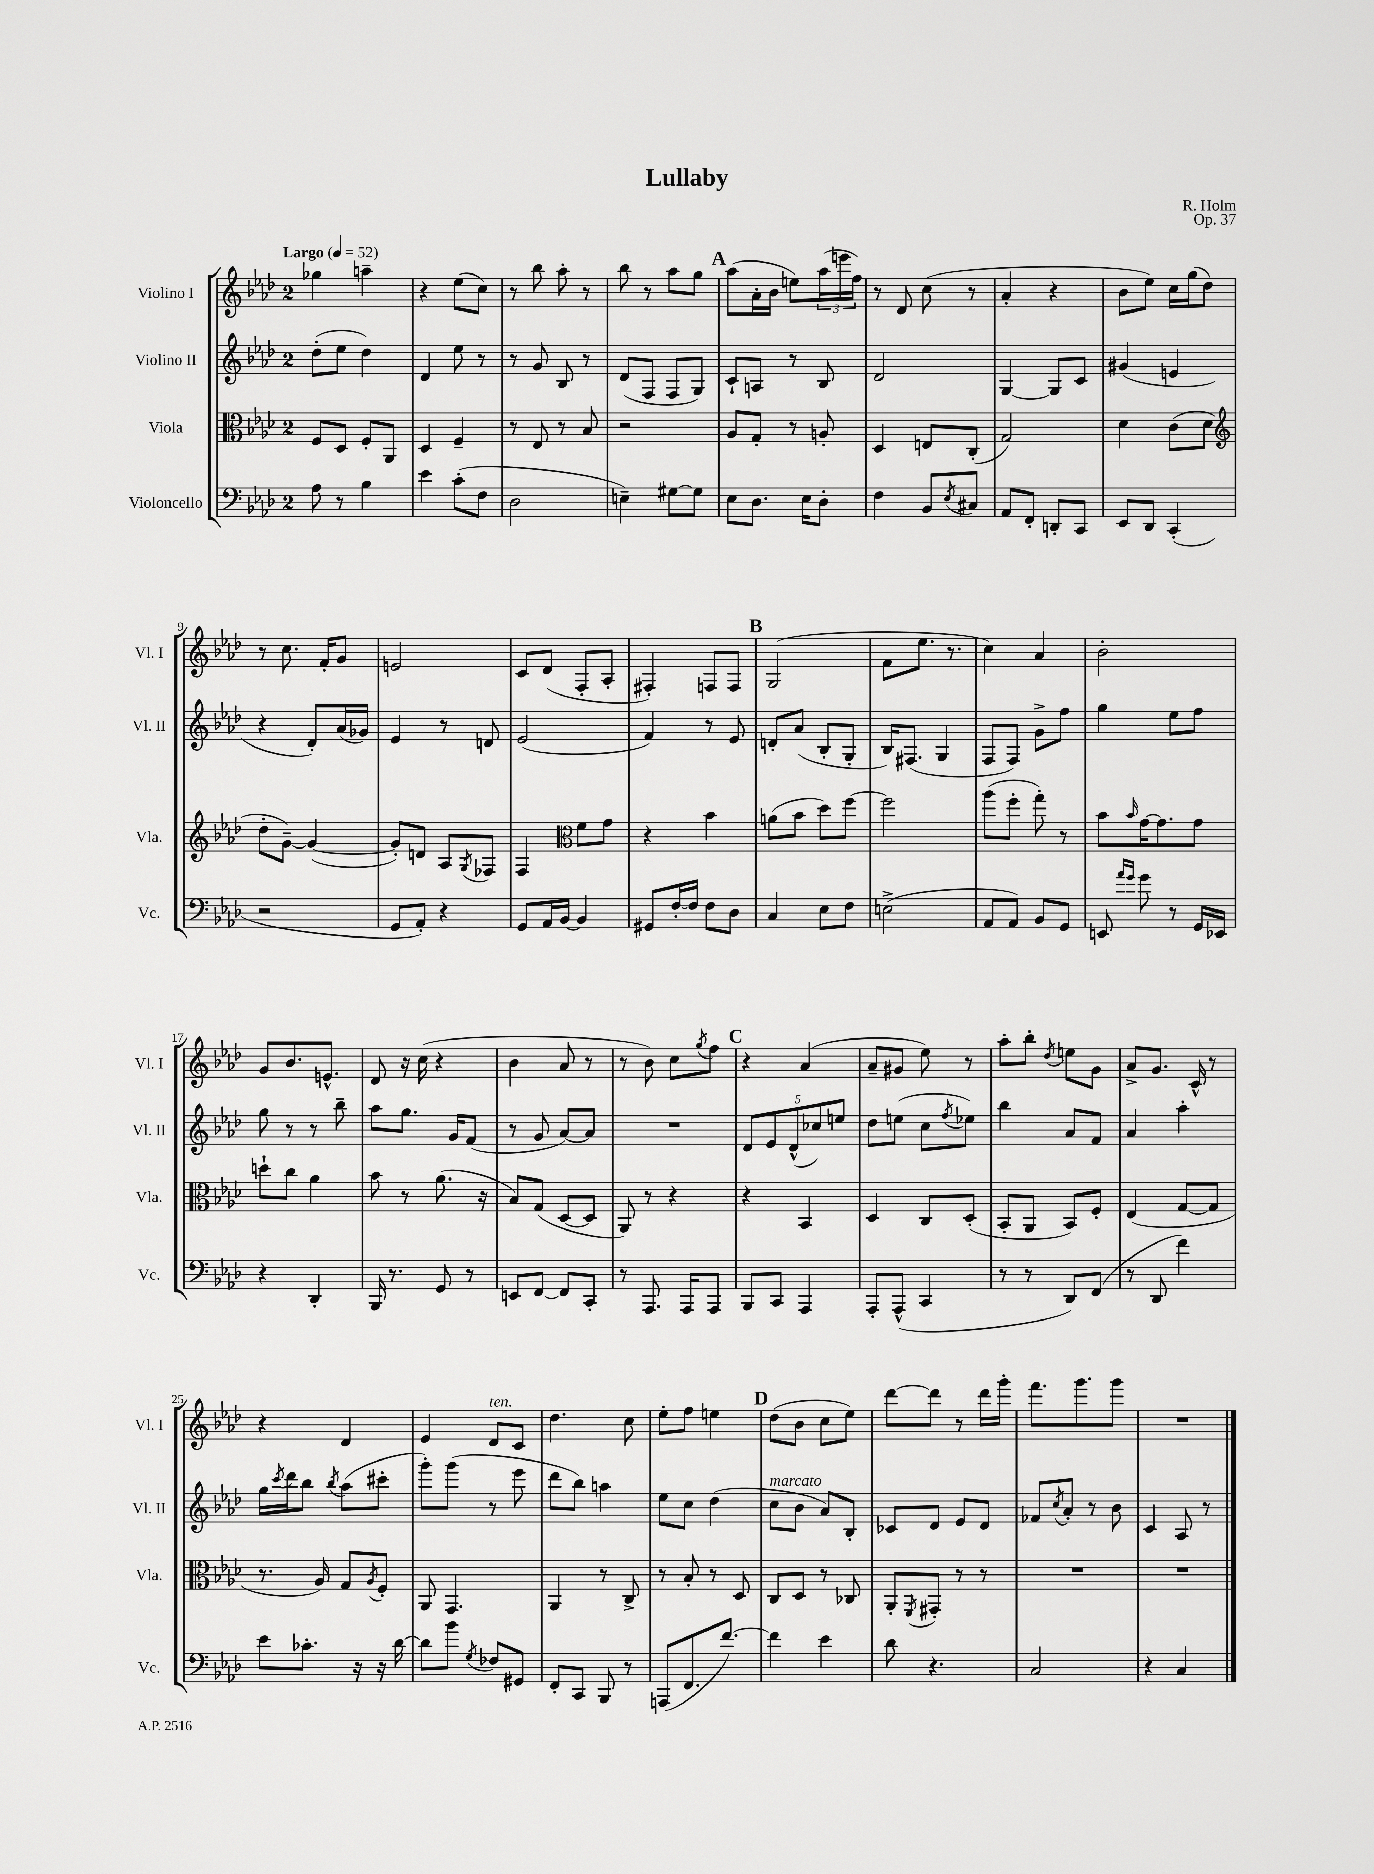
\header { title = "Lullaby" composer = "R. Holm" opus = "Op. 37" }
<<
\new StaffGroup <<
\new Staff = "s0" \with { instrumentName = "Violino I" shortInstrumentName = "Vl. I" } {
    \clef treble \key aes \major \once \override Staff.TimeSignature.style = #'single-digit \time 2/4 \tempo "Largo" 4 = 52
    ges''4 a''4-- |
    r4 ees''8( c''8) |
    r8 bes''8 aes''8-. r8 |
    bes''8 r8 aes''8 g''8 |
    \mark \markup { \bold "A" } aes''8( aes'16-. bes'16 e''8) \tuplet 3/2 { aes''16( e'''16 f''16) } |
    r8 des'8 c''8( r8 |
    aes'4-. r4 |
    bes'8 ees''8) c''16 g''16( des''8) |
    r8 c''8. f'16-. g'8 |
    e'2 |
    c'8 des'8( f8-. aes8-. |
    fis4-.) f8 f8 |
    \mark \markup { \bold "B" } g2( |
    f'8 ees''8. r8. |
    c''4) aes'4 |
    bes'2-. |
    g'8 bes'8. e'8.-^ |
    des'8 r16 c''16( r4 |
    bes'4 aes'8 r8 |
    r8 bes'8) c''8 \acciaccatura { g''8 } f''8 |
    \mark \markup { \bold "C" } r4 aes'4( |
    aes'8-- gis'8 ees''8) r8 |
    aes''8-. bes''8-. \acciaccatura { des''8 } e''8 g'8 |
    aes'8-> g'8. c'16-^ r8 |
    r4 des'4 |
    ees'4 des'8^\markup { \italic "ten." } c'8 |
    des''4. c''8 |
    ees''8-. f''8 e''4 |
    \mark \markup { \bold "D" } des''8( bes'8 c''8 ees''8) |
    des'''8~ des'''8 r8 des'''16 g'''16-. |
    f'''8. g'''8. g'''8 |
    R2 \bar "|." |
}
\new Staff = "s1" \with { instrumentName = "Violino II" shortInstrumentName = "Vl. II" } {
    \clef treble \key aes \major \once \override Staff.TimeSignature.style = #'single-digit \time 2/4
    des''8-.( ees''8 des''4) |
    des'4 ees''8 r8 |
    r8 g'8 bes8 r8 |
    des'8( f8 f8 g8) |
    \mark \markup { \bold "A" } c'8-! a8 r8 bes8 |
    des'2 |
    g4~ g8 c'8 |
    gis'4( e'4 |
    r4 des'8-.) aes'16( ges'16) |
    ees'4 r8 d'8 |
    ees'2( |
    f'4) r8 ees'8 |
    \mark \markup { \bold "B" } d'8-. aes'8( bes8-. g8-. |
    bes16) fis8.( g4 |
    f8 f8) g'8-> f''8 |
    g''4 ees''8 f''8 |
    g''8 r8 r8 bes''8-- |
    aes''8 g''8. g'16 f'8( |
    r8 g'8 aes'8~) aes'8 |
    R2 |
    \mark \markup { \bold "C" } \tuplet 5/4 { des'8 ees'8 des'8-^( ces''8) e''8 } |
    des''8 e''8( c''8 \acciaccatura { f''8 } ees''8) |
    bes''4 aes'8 f'8 |
    aes'4 aes''4-. |
    g''16 \acciaccatura { c'''8 } des'''16 bes''8 \acciaccatura { bes''8 } aes''8( cis'''8-. |
    g'''8-.) g'''8( r8 ees'''8 |
    des'''8 bes''8) a''4 |
    ees''8 c''8 des''4( |
    \mark \markup { \bold "D" } c''8^\markup { \italic "marcato" } bes'8 aes'8) bes8-. |
    ces'8 des'8 ees'8 des'8 |
    fes'8 \acciaccatura { c''8 } aes'8-. r8 bes'8 |
    c'4 aes8 r8 \bar "|." |
}
\new Staff = "s2" \with { instrumentName = "Viola" shortInstrumentName = "Vla." } {
    \clef alto \key aes \major \once \override Staff.TimeSignature.style = #'single-digit \time 2/4
    f8 des8 f8-. aes,8 |
    des4 f4-- |
    r8 ees8 r8 bes8 |
    r2 |
    \mark \markup { \bold "A" } aes8 g8-. r8 a8-. |
    des4 e8 c8-.( |
    g2) |
    des'4 c'8( des'8 |
    \clef treble des''8-. g'8~--) g'4~( |
    g'8-.) d'8 aes8 \acciaccatura { g8 } fes8 |
    f4 \clef alto f'8 g'8 |
    r4 bes'4 |
    \mark \markup { \bold "B" } a'8( bes'8 des''8) f''8~ |
    f''2 |
    aes''8( f''8-. g''8-.) r8 |
    bes'8 \grace { bes'16 } g'16~ g'8. g'8 |
    d''8-! c''8 aes'4 |
    bes'8 r8 aes'8.( r16 |
    bes8) g8( des8~ des8 |
    aes,8) r8 r4 |
    \mark \markup { \bold "C" } r4 bes,4 |
    des4 c8 des8-.( |
    bes,8-. aes,8 bes,8) f8-. |
    ees4( g8~ g8 |
    r8. aes16) g8 \acciaccatura { aes8 } f8-. |
    aes,8 g,4. |
    aes,4 r8 c8-> |
    r8 bes8-. r8 des8 |
    \mark \markup { \bold "D" } c8 des8 r8 ces8 |
    aes,8-. \acciaccatura { f,8 } gis,8-. r8 r8 |
    R2 |
    R2 \bar "|." |
}
\new Staff = "s3" \with { instrumentName = "Violoncello" shortInstrumentName = "Vc." } {
    \clef bass \key aes \major \once \override Staff.TimeSignature.style = #'single-digit \time 2/4
    aes8 r8 bes4 |
    ees'4 c'8-.( f8 |
    des2 |
    e4--) gis8~ gis8 |
    \mark \markup { \bold "A" } ees8 des8. ees16 des8-. |
    f4 bes,8 \acciaccatura { ees8 } cis8 |
    aes,8 f,8-. d,8-. c,8 |
    ees,8 des,8 c,4-.( |
    r2 |
    g,8 aes,8-.) r4 |
    g,8 aes,16 bes,16~ bes,4 |
    gis,8 f16~-. f16 f8 des8 |
    \mark \markup { \bold "B" } c4 ees8 f8 |
    e2->( |
    aes,8 aes,8) bes,8 g,8 |
    e,8 \grace { aes'16 g'16 } g'8 r8 g,16 ees,16 |
    r4 des,4-. |
    bes,,16 r8. g,8 r8 |
    e,8 f,8~ f,8 c,8-. |
    r8 aes,,8. aes,,16 aes,,8 |
    \mark \markup { \bold "C" } bes,,8 c,8 aes,,4 |
    aes,,8-. aes,,8-^( c,4 |
    r8 r8 des,8) f,8( |
    r8 des,8 f'4) |
    ees'8 ces'8.-. r16 r16 des'16~ |
    des'8 bes'8 \acciaccatura { g8 } fes8 gis,8 |
    f,8-. c,8 bes,,8 r8 |
    a,,8( f,8. f'8.~) |
    \mark \markup { \bold "D" } f'4 ees'4 |
    des'8 r4. |
    c2 |
    r4 c4 \bar "|." |
}
>>
>>
